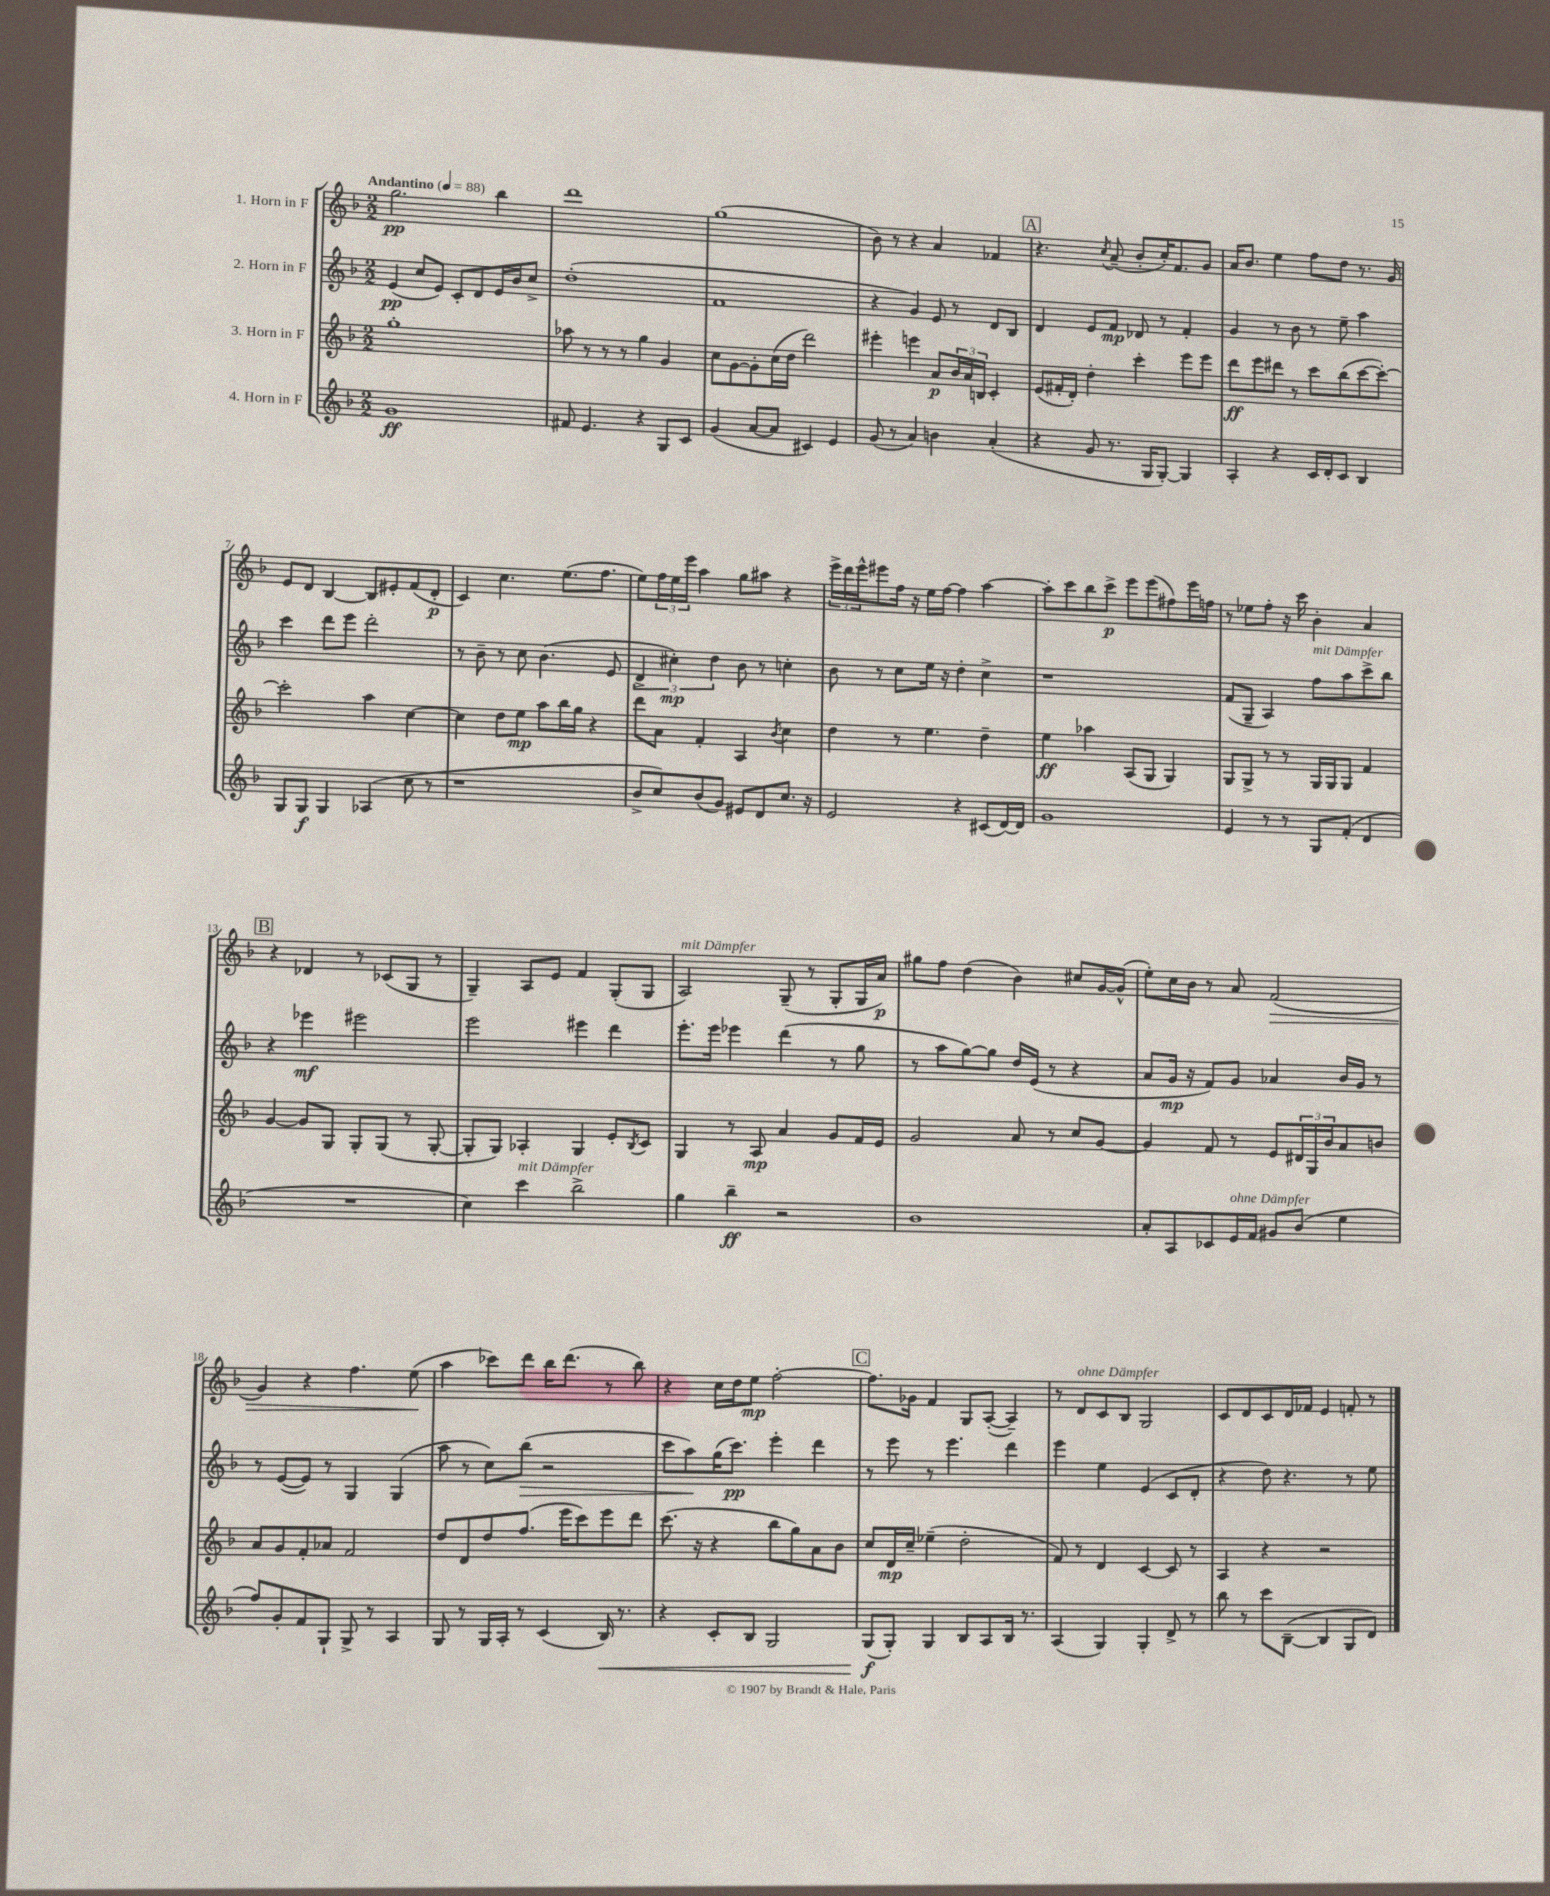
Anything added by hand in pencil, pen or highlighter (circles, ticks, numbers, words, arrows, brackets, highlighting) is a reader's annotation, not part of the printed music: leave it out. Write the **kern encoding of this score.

**kern	**dynam	**kern	**dynam	**kern	**dynam	**kern	**dynam
*part4	*part4	*part3	*part3	*part2	*part2	*part1	*part1
*staff4	*staff4	*staff3	*staff3	*staff2	*staff2	*staff1	*staff1
*I"4. Horn in F	*	*I"3. Horn in F	*	*I"2. Horn in F	*	*I"1. Horn in F	*
*clefG2	*	*clefG2	*	*clefG2	*	*clefG2	*
*k[b-]	*	*k[b-]	*	*k[b-]	*	*k[b-]	*
*M2/2	*	*M2/2	*	*M2/2	*	*M2/2	*
*MM88	*	*MM88	*	*MM88	*	*MM88	*
=1	=1	=1	=1	=1	=1	=1	=1
!	!	!	!	!	!	!LO:TX:a:B:t=Andantino	!
1g	ff	1gg'	.	(4e/	pp	2.gg\	pp
.	.	.	.	8cc/L	.	.	.
.	.	.	.	8e/J)	.	.	.
.	.	.	.	8c'/L	.	.	.
.	.	.	.	8d/	.	.	.
.	.	.	.	16e/L	.	4bb-\	.
.	.	.	.	16b-/J	.	.	.
.	.	.	.	8cc^/J	.	.	.
=2	=2	=2	=2	=2	=2	=2	=2
8f#X/	.	8aa-X\	.	(1dd'	.	1ddd	.
4.e/	.	8r	.	.	.	.	.
.	.	8r	.	.	.	.	.
.	.	8r	.	.	.	.	.
4r	.	4gg\	.	.	.	.	.
8G/L	.	4g/	.	.	.	.	.
8c/J	.	.	.	.	.	.	.
=3	=3	=3	=3	=3	=3	=3	=3
(4g/	.	8cc\L	.	1f	.	(1gg	.
.	.	[8g\	.	.	.	.	.
[8a/L	.	8g'\]	.	.	.	.	.
8a/J]	.	(16cc\L	.	.	.	.	.
.	.	16dd\JJ	.	.	.	.	.
4c#X/)	.	2ddd\)	.	.	.	.	.
4e/	.	.	.	.	.	.	.
=4	=4	=4	=4	=4	=4	=4	=4
(8g/	.	4eee#X'\	.	4r	.	8b-\)	.
8r	.	.	.	.	.	8r	.
4a/)	.	4eeen\	.	4g/)	.	4r	.
4bn\	.	8a/L	p	8e/	.	4a/	.
.	.	24b-/L	.	8r	.	.	.
.	.	24a/	.	.	.	.	.
.	.	24Bn/JJ	.	.	.	.	.
(4a'/	.	4c'/	.	8d/L	.	4f-X/	.
.	.	.	.	8B-/J	.	.	.
!!LO:REH:place=s1:t=A
=5	=5	=5	=5	=5	=5	=5	=5
4r	.	(8e/L	.	4d/	.	4.r	.
.	.	16f#X'/L	.	.	.	.	.
.	.	16d'/JJ)	.	.	.	.	.
8g/	.	4dd'\	.	8e/L	.	.	.
.	.	.	.	.	.	8qcc/	.
8.r	.	.	.	8f/J	mp	(8a~/	.
.	.	4ccc'\	.	8d-X/	.	8b-'/L	.
16G/KL	.	.	.	.	.	.	.
[8G'/J)	.	.	.	8r	.	16cc'/K)	.
.	.	.	.	.	.	8.f/	.
4G/]	.	8eee\L	.	4f'/	.	.	.
.	.	8eee\J	.	.	.	8g/J	.
=6	=6	=6	=6	=6	=6	=6	=6
4A'/	.	8ddd\L	ff	4g/	.	16a/KL	.
.	.	.	.	.	.	8.b-/J	.
.	.	8eee\	.	.	.	.	.
4r	.	8ddd#X\J	.	8r	.	4ee\	.
.	.	8r	.	8b-\	.	.	.
16c/LL	.	8ccc\L	.	8r	.	8ff\L	.
16d'/J	.	.	.	.	.	.	.
8c/J	.	(8bb-\	.	8ee~\	.	8dd\J	.
4B-/	.	[8ccc\	.	4aa\	.	8.r	.
.	.	8ccc'\J_)	.	.	.	.	.
.	.	.	.	.	.	16g/	.
!!LO:LB:g=z
=7	=7	=7	=7	=7	=7	=7	=7
8G/L	.	2ccc'\]	.	4ccc\	.	8e/L	.
8G/J	f	.	.	.	.	8d/J	.
4G/	.	.	.	8ddd\L	.	[4B-/	.
.	.	.	.	8eee\J	.	.	.
(4A-X/	.	4aa\	.	2ddd'\	.	8B-/L]	.
.	.	.	.	.	.	8e#X'/	.
8cc\	.	[4cc\	.	.	.	(8f/	.
8r	.	.	.	.	.	8d'/J	p
=8	=8	=8	=8	=8	=8	=8	=8
1r	.	4cc\]	.	8r	.	4c/)	.
.	.	.	.	8b-~\	.	.	.
.	.	8dd\L	.	8r	.	4.cc\	.
.	.	8ee\J	mp	8cc\	.	.	.
.	.	8aa\L	.	(4.b-\	.	.	.
.	.	16bb-\L	.	.	.	(8.ee\L	.
.	.	16gg\JJ	.	.	.	.	.
.	.	4r	.	.	.	.	.
.	.	.	.	.	.	8.ff\J	.
.	.	.	.	8e/	.	.	.
=9	=9	=9	=9	=9	=9	=9	=9
8b-^/L	.	8ddd\L	.	6d^/	.	8ee\L)	.
8cc/)	.	8a\J	.	.	.	24ff\L	.
.	.	.	.	6cc#X'\)	mp	24ee\	.
.	.	.	.	.	.	24eee\JJ	.
(8b-/	.	4f'/	.	.	.	4aa\	.
.	.	.	.	6dd\	.	.	.
8g/J)	.	.	.	.	.	.	.
8e#X/L	.	4A/	.	8b-\	.	8gg\L	.
8d/	.	.	.	8r	.	8aa#X\J	.
.	.	8qb-/	.	.	.	.	.
8.cc/J	.	4cc\	.	4ccn'\	.	4r	.
16r	.	.	.	.	.	.	.
=10	=10	=10	=10	=10	=10	=10	=10
2e/	.	4dd\	.	8b-\	.	24eee^\LL	.
.	.	.	.	.	.	24ddd\	.
.	.	.	.	.	.	24eee^^\J	.
.	.	.	.	8r	.	8eee#X\	.
.	.	8r	.	8cc\L	.	16ff\Jk	.
.	.	.	.	.	.	16r	.
.	.	4.ee\	.	16ee\Jk	.	16ee\LL	.
.	.	.	.	16r	.	[16ff\JJ	.
4r	.	.	.	4dd'\	.	4ff\]	.
(8c#X/L	.	4dd~\	.	4cc^\	.	[4aa\	.
[16d/L)	.	.	.	.	.	.	.
16d/JJ]	.	.	.	.	.	.	.
=11	=11	=11	=11	=11	=11	=11	=11
1g	.	4ee\	ff	1r	.	8aa'\L]	.
.	.	.	.	.	.	8ccc\	.
.	.	4aa-X\	.	.	.	8bb-\	.
.	.	.	.	.	.	8ccc^\J	p
.	.	(8A/L	.	.	.	8eee\L	.
.	.	8G/J	.	.	.	(8eee\	.
.	.	4G/)	.	.	.	8ff#X\)	.
.	.	.	.	.	.	16eee\L	.
.	.	.	.	.	.	16ffn\JJ	.
=12	=12	=12	=12	=12	=12	=12	=12
4e/	.	8G/L	.	(8f/L	.	8r	.
.	.	8G^/J	.	8G~/J	.	8ee-X\L	.
8r	.	8r	.	4A/)	.	8ff'\J	.
8r	.	8r	.	.	.	16r	.
.	.	.	.	.	.	16ccc\	.
!	!	!	!	!LO:TX:a:i:t=mit Dämpfer	!	!	!
8G/L	.	16G/LL	.	8ff\L	.	4b-'\	.
.	.	16G/J	.	.	.	.	.
(8f'/J	.	8G/J	.	8aa\	.	.	.
4d/	.	4f/	.	8ccc^\	.	4a/	.
.	.	.	.	8bb-\J	.	.	.
!!LO:LB:g=z
!!LO:REH:place=s1:t=B
=13	=13	=13	=13	=13	=13	=13	=13
1r	.	[4g/	.	4r	.	4r	.
.	.	8g/L]	.	4eee-X\	mf	4d-X/	.
.	.	8G/J	.	.	.	.	.
.	.	8G'/L	.	2eee#X\	.	8r	.
.	.	(8G/J	.	.	.	(8c-X/L	.
.	.	8r	.	.	.	8G/J	.
.	.	[8G'/	.	.	.	8r	.
=14	=14	=14	=14	=14	=14	=14	=14
4cc\)	.	8G'/L]	.	2eee\	.	4G~/)	.
.	.	8G/J)	.	.	.	.	.
!LO:TX:a:i:t=mit Dämpfer	!	!	!	!	!	!	!
4ccc\	.	4A-X'/	.	.	.	8A/L	.
.	.	.	.	.	.	8e/J	.
2bb-^\	.	4G/	.	4eee#X\	.	4f/	.
.	.	8e'/L	.	4ddd\	.	(8G'/L	.
.	.	8qB-/	.	.	.	.	.
.	.	8c/J	.	.	.	8G/J	.
=15	=15	=15	=15	=15	=15	=15	=15
!	!	!	!	!	!	!LO:TX:a:i:t=mit Dämpfer	!
4gg\	.	4G/	.	8.eee'\L	.	2A/)	.
.	.	.	.	16eee\Jk	.	.	.
4bb-~\	ff	8r	.	4eee-X\	.	.	.
.	.	8A/	mp	.	.	.	.
2r	.	4a/	.	(4ddd\	.	(8G~/	.
.	.	.	.	.	.	8r	.
.	.	8g/L	.	8r	.	8G'/L	.
.	.	16f/L	.	8gg\	.	16G/L	.
.	.	16e/JJ	.	.	.	16a/JJ)	p
=16	=16	=16	=16	=16	=16	=16	=16
1b-	.	2g/	.	8r	.	8gg#X\L	.
.	.	.	.	8aa\L	.	8ff\J	.
.	.	.	.	[8gg\)	.	(4dd\	.
.	.	.	.	8gg\J]	.	.	.
.	.	8a/	.	16dd/LL	.	4b-\)	.
.	.	.	.	(16e/JJ	.	.	.
.	.	8r	.	8r	.	.	.
.	.	8cc/L	.	4r	.	8cc#X/L	.
.	.	[8g/J	.	.	.	[16g/L	.
.	.	.	.	.	.	(16g^^/JJ]	.
=17	=17	=17	=17	=17	=17	=17	=17
8a'/L	.	4g/]	.	8a/L	.	8ee'\L)	.
8A/	.	.	.	16g/Jk	mp	16cc\L	.
.	.	.	.	16r	.	16b-\JJ	.
8c-X/	.	8f/	.	8f/L)	.	8r	.
!LO:TX:a:i:t=ohne Dämpfer	!	!	!	!	!	!	!
16e/L	.	8r	.	8g/J	.	8a/	.
16f/JJ	.	.	.	.	.	.	.
!	!	!	!	!	!	!	!LO:HP:b
8g#X/L	.	8e/L	.	4a-X/	.	(2f/	>
(8b-/J	.	24d#X/L	.	.	.	.	.
.	.	24G/	.	.	.	.	.
.	.	24b-/J	.	.	.	.	.
4ee\	.	8a/	.	16b-/LL	.	.	.
.	.	.	.	16g/JJ	.	.	.
.	.	8bn/J	.	8r	.	.	.
!!LO:LB:g=z
=18	=18	=18	=18	=18	=18	=18	=18
8ff/L)	.	8a/L	.	8r	.	4g/)	.
8g'/	.	8g/	.	([8e/L	.	.	.
8f/	.	8f'/	.	8e/J])	.	4r	.
8G`/J	.	8a-X/J	.	8r	.	.	.
8G^/	.	2f/	.	4G/	.	4.ff\	.
8r	.	.	.	.	.	.	.
4A/	.	.	.	(4G/	.	.	.
.	.	.	.	.	.	(8ee\	.
.	.	.	.	.	.	.	]
=19	=19	=19	=19	=19	=19	=19	=19
8G/	.	8dd/L	.	8aa\	.	4aa\	.
8r	.	8d/	.	8r	.	.	.
16G/LL	.	8dd/	.	8cc\L)	.	8ccc-X\L)	.
16A'/JJ	.	.	.	.	.	.	.
!	!	!	!	!	!LO:HP:b	!	!
8r	.	(8.ff/J	.	(8bb-\J	>	8ddd\J	.
(4c/	.	.	.	2r	.	16bb-\KL	.
.	.	16eee\KL	.	.	.	(8.ddd\J	.
.	.	8ccc\)	.	.	.	.	.
!	!LO:HP:b	!	!	!	!	!	!
16B-/)	<	8eee\	.	.	.	8r	.
8.r	.	.	.	.	.	.	.
.	.	8ddd\J	.	.	.	8bb-\)	.
=20	=20	=20	=20	=20	=20	=20	=20
4r	.	(8.ccc\	.	8ccc\L	.	4r	.
.	.	.	.	8aa\)	.	.	.
.	.	16r	.	.	.	.	.
8c'/L	.	4r	.	(16gg\K	]	16cc\LL	.
.	.	.	.	8.ccc\J)	pp	16dd\J	.
8B-/J	.	.	.	.	.	8ee\J	mp
2G/	.	8bb-\L	.	4eee'\	.	[2ff'\	.
.	.	8gg\)	.	.	.	.	.
.	.	8a\	.	4ddd\	.	.	.
.	.	8b-\J	.	.	.	.	.
!!LO:REH:place=s1:t=C
=21	=21	=21	=21	=21	=21	=21	=21
(8G/L	f	8cc/L	.	8r	.	8.ff\L]	.
8G'/J)	[	16d/L	mp	8eee\	.	.	.
.	.	16cc~/JJ	.	.	.	16g-X\Jk	.
4G/	.	(4ee-X~\	.	8r	.	4f/	.
.	.	.	.	4.eee\	.	.	.
8B-/L	.	2dd'\	.	.	.	8G/L	.
8A/	.	.	.	.	.	([8A'/J	.
16B-/Jk	.	.	.	4ddd\	.	4A~/])	.
8.r	.	.	.	.	.	.	.
=22	=22	=22	=22	=22	=22	=22	=22
(4A/	.	8f/)	.	4eee\	.	8r	.
!	!	!	!	!	!	!LO:TX:a:i:t=ohne Dämpfer	!
.	.	8r	.	.	.	8d/L	.
4G/)	.	4d/	.	4ee\	.	8c/	.
.	.	.	.	.	.	8B-/J	.
4G'/	.	[4c/	.	(4e/	.	2G/	.
8d^/	.	8c/]	.	8c/L	.	.	.
8r	.	8r	.	8d'/J	.	.	.
=23	=23	=23	=23	=23	=23	=23	=23
8bb-\	.	4A/	.	4r	.	8c/L	.
8r	.	.	.	.	.	8d/	.
8ccc\L	.	4r	.	8dd\)	.	8c/	.
([8B-~\J	.	.	.	4.r	.	16d/L	.
.	.	.	.	.	.	16f-X/JJ	.
4B-/]	.	2r	.	.	.	4e/	.
8G/L	.	.	.	8r	.	8fn'/	.
8d/J)	.	.	.	8ee\	.	8r	.
==	==	==	==	==	==	==	==
*-	*-	*-	*-	*-	*-	*-	*-
